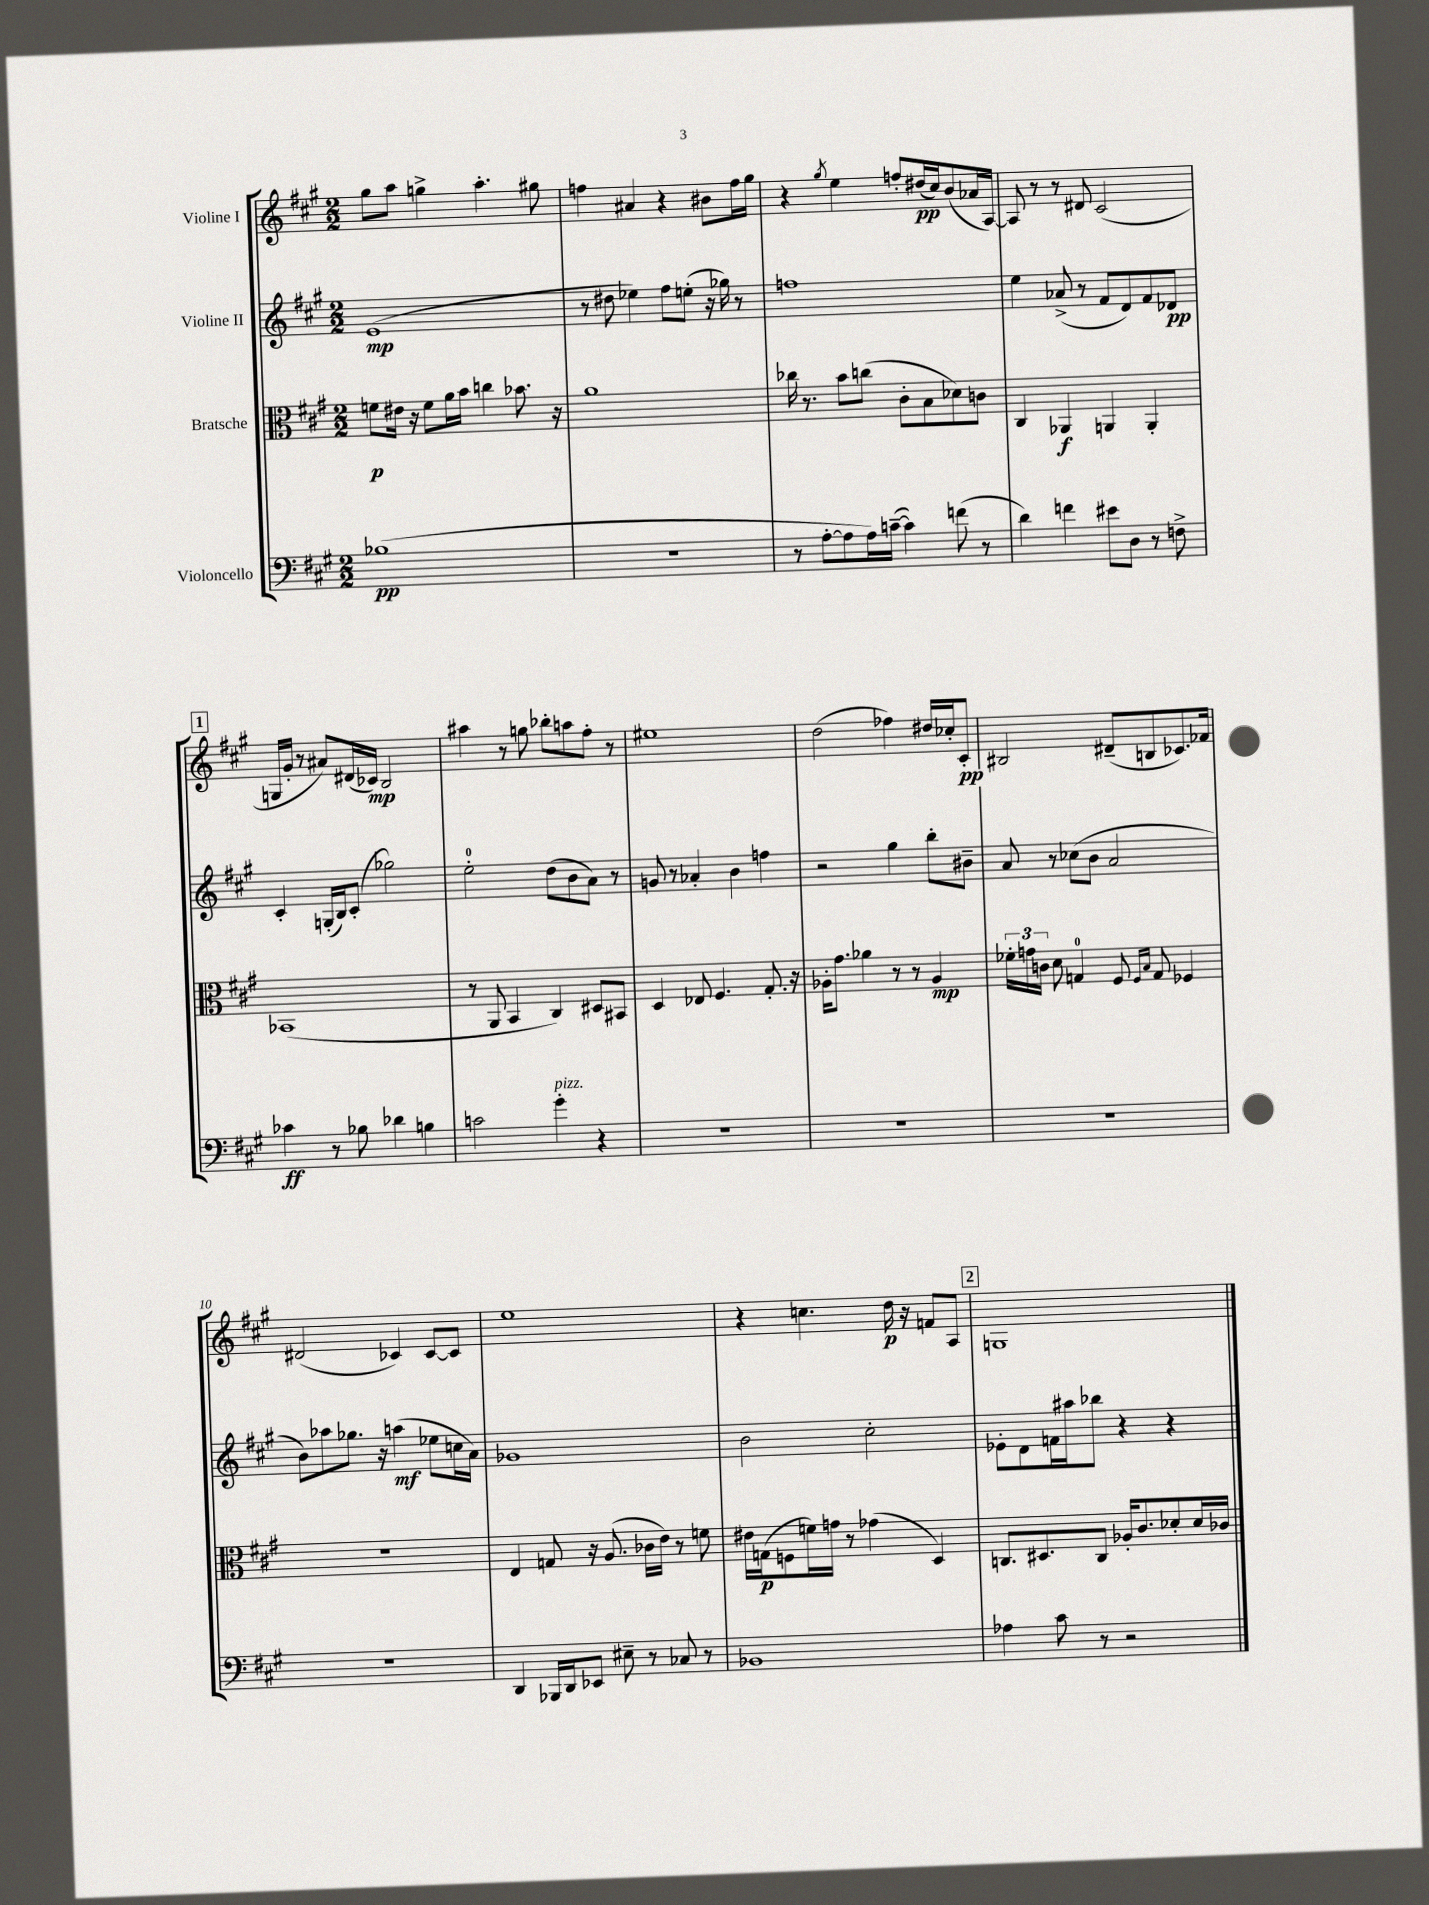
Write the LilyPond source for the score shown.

<<
\new StaffGroup <<
\new Staff = "s0" \with { instrumentName = "Violine I" } {
    \clef treble \key a \major \numericTimeSignature \time 2/2
    \autoBeamOff gis''8[ a''8] g''4-> a''4.-. gis''8 |
    f''4 ais'4 r4 bis'8[ f''16 gis''16] |
    r4 \acciaccatura { gis''8 } e''4 f''8[-. dis''16\pp( cis''16) b'8( aes'16 a16]~) |
    a8 r8 r8 dis'8 cis'2( |
    \mark \markup { \box "1" } g16[ gis'16]-. r8 ais'8[) dis'16( ces'16]\mp) b2 |
    ais''4 r8 g''8 bes''8[-. a''8 fis''8]-. r8 |
    eis''1 |
    d''2( fes''4) dis''16[ ces''16-. cis'8]-.\pp |
    bis2 dis'8[--( b8 ces'8.) fes'16] |
    dis'2( ces'4) ces'8[~ ces'8] |
    e''1 |
    r4 c''4. d''16\p r16 f'8[ a8] |
    \mark \markup { \box "2" } g1 \bar "|." |
}
\new Staff = "s1" \with { instrumentName = "Violine II" } {
    \clef treble \key a \major \numericTimeSignature \time 2/2
    \autoBeamOff e'1\mp( |
    r8 dis''8 ees''4) fis''8[ e''8]-.( r16 ges''16) r8 |
    f''1 |
    e''4 aes'8->( r8 fis'8[ d'8) fis'8 des'8]\pp |
    \mark \markup { \box "1" } cis'4-. g16[-.( b16) cis'8]-.( ges''2) |
    e''2-0-. d''8[( b'8 a'8]) r8 |
    g'8 r8 aes'4-. b'4 f''4 |
    r2 gis''4 b''8[-. bis'8]-- |
    a'8 r8 ces''8[( b'8] a'2 |
    b'8[) aes''8 ges''8.] r16 a''4\mf( ees''8[ c''16 a'16]) |
    ges'1 |
    b'2 cis''2-. |
    \mark \markup { \box "2" } ees'8[-. d'8 f'16 ais''16 bes''8] r4 r4 \bar "|." |
}
\new Staff = "s2" \with { instrumentName = "Bratsche" } {
    \clef alto \key a \major \numericTimeSignature \time 2/2
    \autoBeamOff f'8[\p eis'16] r16 f'8[ a'16 b'16] c''4 bes'8. r16 |
    a'1 |
    ces''16 r8. b'8[ c''8]( cis'8[-. b8 des'8) c'8] |
    cis4 aes,4\f a,4 a,4-. |
    \mark \markup { \box "1" } bes,1( |
    r8 a,8 b,4 cis4) dis8[ bis,8] |
    d4 ees8 fis4. gis8.-. r16 |
    aes16[-. gis'8.] aes'4 r8 r8 aes4\mp |
    \tuplet 3/2 { fes'16[-. g'16 c'16] } d'8 g4-0 fis8 \grace { fis16[ b16] } g8 fes4 |
    r1 |
    e4 g8 r16 a8.( ces'16[ e'16]) r8 f'8 |
    eis'16[ g16\p( f8 f'16) g'16] r8 ges'4( d4) |
    \mark \markup { \box "2" } c8.[ dis8. c8] aes16[-. cis'8. des'8-. des'16 ces'16] \bar "|." |
}
\new Staff = "s3" \with { instrumentName = "Violoncello" } {
    \clef bass \key a \major \numericTimeSignature \time 2/2
    \autoBeamOff bes1\pp( |
    R1 |
    r8 a8[~-. a8 a16) c'16]~--( c'4) f'8( r8 |
    d'4) f'4 eis'8[ d8] r8 f8-> |
    \mark \markup { \box "1" } ces'4\ff r8 bes8 des'4 b4 |
    c'2 gis'4-.^\markup { \italic "pizz." } r4 |
    R1 |
    R1 |
    R1 |
    R1 |
    d,4 bes,,16[ d,16 ees,8] eis8-- r8 ces8 r8 |
    bes,1 |
    \mark \markup { \box "2" } aes4 cis'8 r8 r2 \bar "|." |
}
>>
>>
